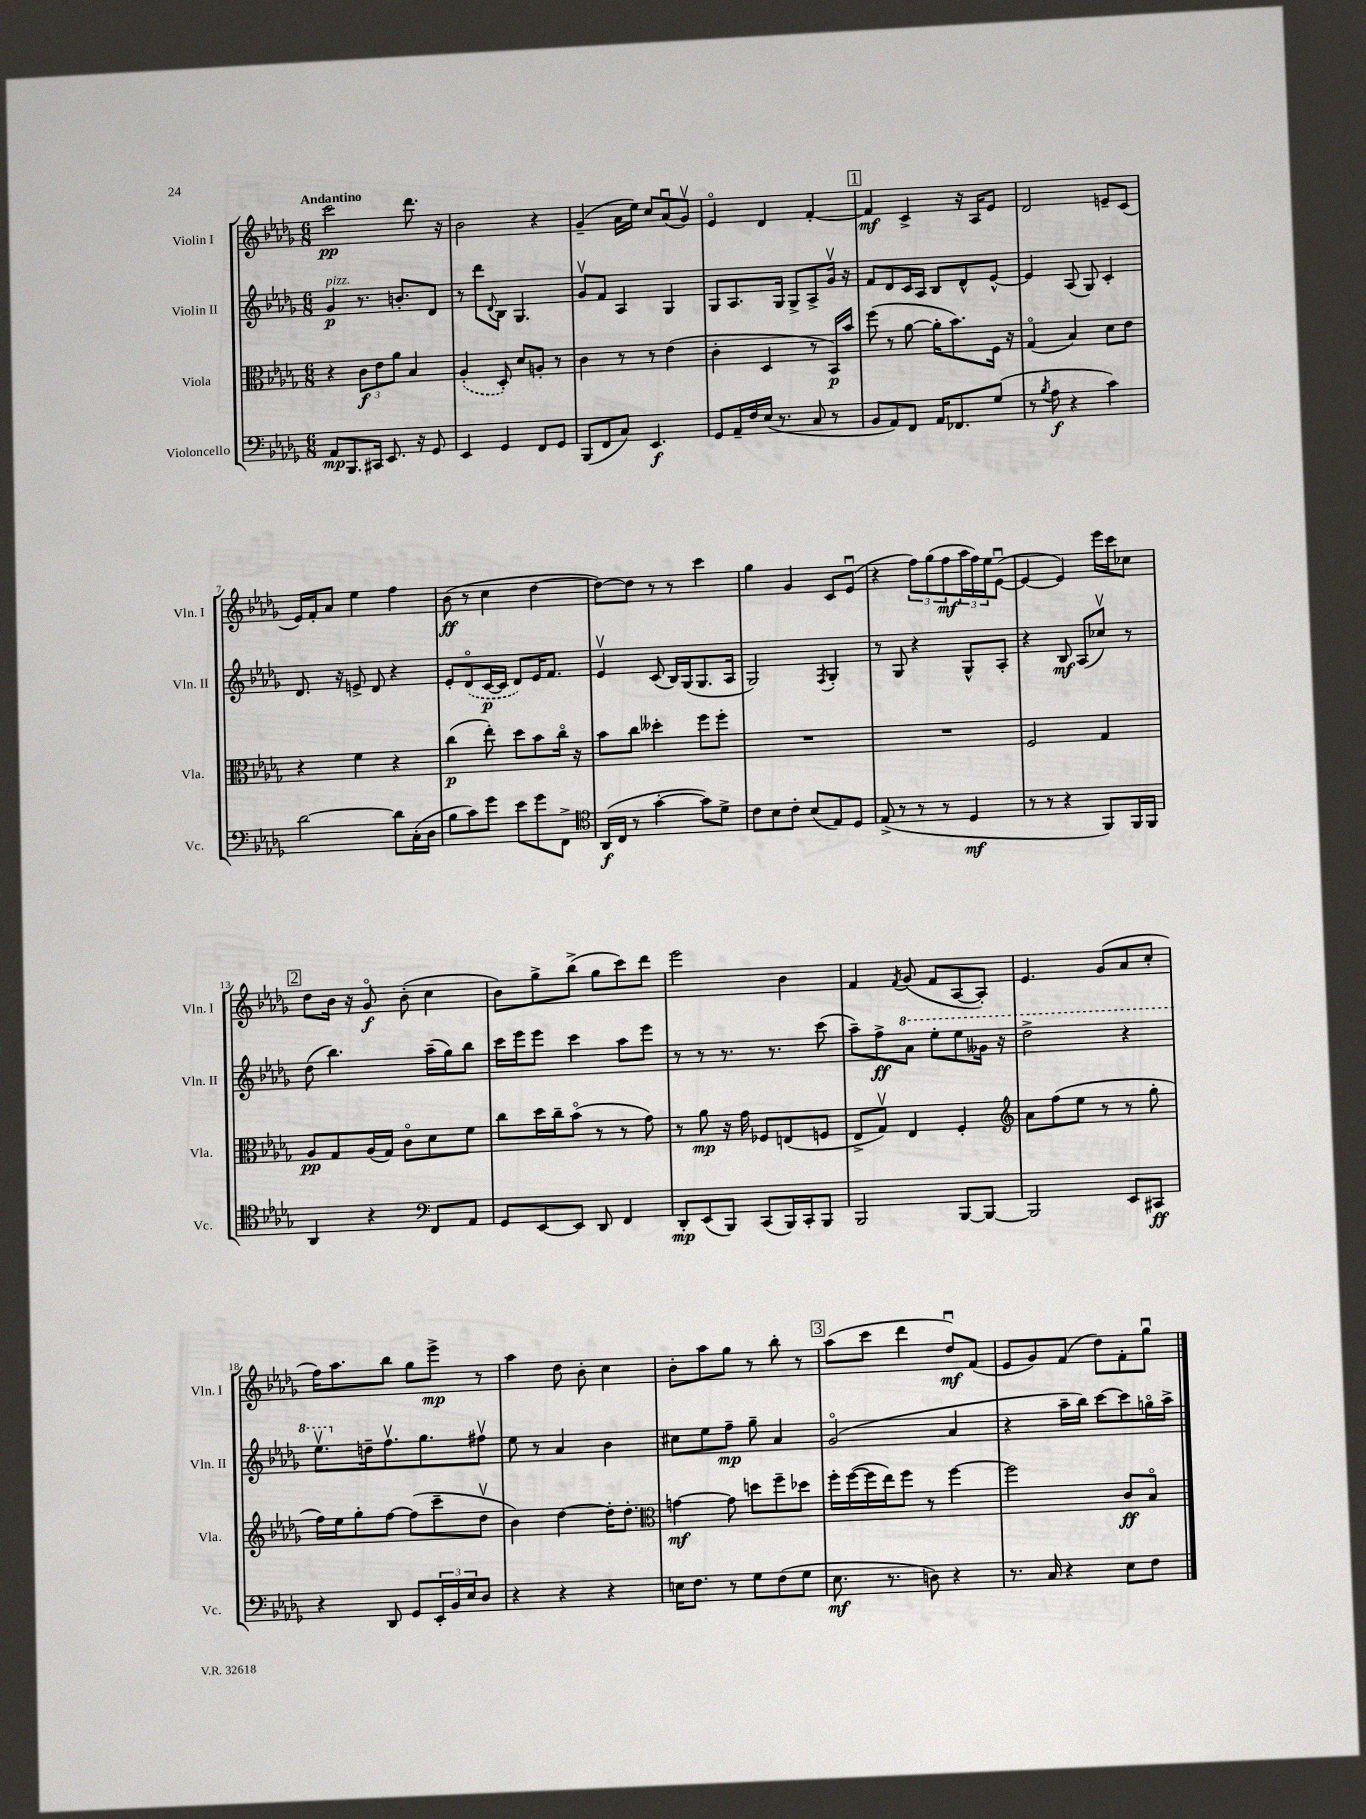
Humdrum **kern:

**kern	**dynam	**kern	**dynam	**kern	**dynam	**kern	**dynam
*part4	*part4	*part3	*part3	*part2	*part2	*part1	*part1
*staff4	*staff4	*staff3	*staff3	*staff2	*staff2	*staff1	*staff1
*I"Violoncello	*	*I"Viola	*	*I"Violin II	*	*I"Violin I	*
*I'Vc.	*	*I'Vla.	*	*I'Vln. II	*	*I'Vln. I	*
*clefF4	*	*clefC3	*	*clefG2	*	*clefG2	*
*k[b-e-a-d-g-]	*	*k[b-e-a-d-g-]	*	*k[b-e-a-d-g-]	*	*k[b-e-a-d-g-]	*
*M6/8	*	*M6/8	*	*M6/8	*	*M6/8	*
=1	=1	=1	=1	=1	=1	=1	=1
!	!	!	!	!	!	!LO:TX:a:B:t=Andantino	!
!	!	!	!	!LO:TX:a:i:t=pizz.	!	!	!
8AA-/L	mp	4r	.	4g-/	p	2ccc\	pp
8.BBB-/	.	.	.	.	.	.	.
.	.	12c\L	f	8.r	.	.	.
16CC#X/Jk	.	.	.	.	.	.	.
.	.	12e-\	.	.	.	.	.
8.EE-/	.	.	.	.	.	.	.
.	.	12a-\J	.	.	.	.	.
.	.	.	.	8.bn'/L	.	.	.
.	.	4B-/	.	.	.	8.ddd-\	.
16r	.	.	.	.	.	.	.
8GG-/	.	.	.	8d-/J	.	.	.
.	.	.	.	.	.	16r	.
=2	=2	=2	=2	=2	=2	=2	=2
4EE-/	.	(4A-'/	.	8r	.	2b-\	.
.	.	.	.	8ddd-\L	.	.	.
.	.	.	.	8qqd-/	.	.	.
4GG-/	.	8D-'/)	.	8B-\J	.	.	.
.	.	8d-/L	.	4.G-/	.	.	.
8FF/L	.	8An'/J	.	.	.	4r	.
8GG-/J	.	8r	.	.	.	.	.
=3	=3	=3	=3	=3	=3	=3	=3
(8BBB-/L	.	4c\	.	8g-v/L	.	(4g-~/	.
8FF/	.	.	.	8f/J	.	.	.
8C/J)	.	8r	.	4A-/	.	16a-\LL	.
.	.	.	.	.	.	16ee-\JJ)	.
4.EE-/	f	8r	.	.	.	8cc/L	.
.	.	(4e-\	.	4G-/	.	(8a-u/	.
.	.	.	.	.	.	8g-v/J)	.
=4	=4	=4	=4	=4	=4	=4	=4
8GG-/L	.	4c'\	.	8G-/L	.	4e-/	.
16AA-~/L	.	.	.	8.A-/	.	.	.
16F/	.	.	.	.	.	.	.
(16E-/JJ	.	4D-/	.	.	.	4d-/	.
8.r	.	.	.	16G-/Jk	.	.	.
.	.	.	.	8G-^/L	.	.	.
8C/	.	8r	.	8A-^/	.	[4f'/	.
8r	.	16BB-/LL)	p	16g-v/Jk	.	.	.
.	.	16b-/JJ	.	16r	.	.	.
!!LO:REH:place=s1:t=1
=5	=5	=5	=5	=5	=5	=5	=5
8BB-/L	.	(8ff\	.	8f/L	.	4f/]	mf
8AA-/)	.	8r	.	8d-/	.	.	.
8FF/J	.	[8a-\	.	16c/L	.	4c^/	.
.	.	.	.	16A-/JJ	.	.	.
16AA-/KL	.	16a-'\KL]	.	8B-/L	.	.	.
8.FF-X/	.	8.b-\)	.	.	.	.	.
.	.	.	.	8d-^^/	.	16r	.
.	.	.	.	.	.	16A-/KL	.
(8G-/J	.	16F\Jk	.	[8e-^^/J	.	8e-/J	.
.	.	16r	.	.	.	.	.
=6	=6	=6	=6	=6	=6	=6	=6
8r	.	(4G-/	.	4e-/]	.	2d-/	.
8qB-/	.	.	.	.	.	.	.
8A-\	f	.	.	.	.	.	.
4r	.	4B-/)	.	(8A-/	.	.	.
.	.	.	.	8G-/)	.	.	.
4c\)	.	8d-\L	.	4c'/	.	8en~/L	.
.	.	8e-\J	.	.	.	(8c/J	.
!!LO:LB:g=z
=7	=7	=7	=7	=7	=7	=7	=7
[2d-\	.	4r	.	8.d-/	.	16e-/LL)	.
.	.	.	.	.	.	16f'/J	.
.	.	.	.	.	.	8a-/J	.
.	.	.	.	16r	.	.	.
.	.	4f\	.	8en^/	.	4ee-\	.
.	.	.	.	8d-/	.	.	.
8d-\L]	.	4r	.	4r	.	4ff\	.
(16C'\L	.	.	.	.	.	.	.
16D-\JJ	.	.	.	.	.	.	.
=8	=8	=8	=8	=8	=8	=8	=8
8B-\L	.	(4cc\	p	8e-'/L	.	(8b-\	ff
8c\)	.	.	.	(8d-/	.	8r	.
8g-\J	.	8ee-'\)	.	[16c/L	p	4cc\	.
.	.	.	.	16c/JJ]	.	.	.
8e-\L	.	8dd-\L	.	8d-/L)	.	.	.
8g-\	.	8b-\	.	16e-/K	.	[4dd-\	.
.	.	.	.	8.f/J	.	.	.
8FF^\J	.	16cc\Jk	.	.	.	.	.
.	.	16r	.	.	.	.	.
=9	=9	=9	=9	=9	=9	=9	=9
*clefC4	*	*	*	*	*	*	*
(16AA-/LL	f	8b-\L	.	4e-v/	.	8dd-\L_)	.
16C/JJ	.	.	.	.	.	.	.
8r	.	8cc\J	.	.	.	8dd-\J]	.
[4g-'\	.	4dd--X'\	.	(8c/	.	8r	.
.	.	.	.	16B-/LL)	.	8r	.
.	.	.	.	(16G-/J	.	.	.
8g-\L])	.	8ff\L	.	8.G-/	.	4ccc\	.
8d-^\J	.	8ff'\J	.	.	.	.	.
.	.	.	.	16A-/Jk	.	.	.
=10	=10	=10	=10	=10	=10	=10	=10
8c\L	.	2.r	.	2G-/)	.	4gg-\	.
8B-\	.	.	.	.	.	.	.
8c'\J	.	.	.	.	.	4g-/	.
(8B-/L	.	.	.	.	.	.	.
.	.	.	.	8qF/	.	.	.
8E-/)	.	.	.	4G-'/	.	8c/L	.
8D-/J	.	.	.	.	.	(8e-u/J	.
=11	=11	=11	=11	=11	=11	=11	=11
(8E-^/	.	2.r	.	8r	.	4r	.
8r	.	.	.	8G-/	.	.	.
8r	.	.	.	4r	.	12ff\L)	.
.	.	.	.	.	.	(12gg-\	.
8r	.	.	.	.	.	.	.
.	.	.	.	.	.	12ff\	mf
4D-/	mf	.	.	8G-^^/L	.	24aa-\L	.
.	.	.	.	.	.	24ff\)	.
.	.	.	.	.	.	24ee-\J	.
.	.	.	.	8A-'/J	.	([8e-u\J	.
=12	=12	=12	=12	=12	=12	=12	=12
8r	.	2F/	.	4r	.	4e-/_	.
8r	.	.	.	.	.	.	.
4r	.	.	.	8B-/	mf	4e-/])	.
.	.	.	.	(8A-/L	.	.	.
8FF/L)	.	4G-/	.	8cc-Xv/J)	.	16eee-\LL	.
.	.	.	.	.	.	16ccc\J	.
16FF/L	.	.	.	8r	.	8cc-X\J	.
16FF/JJ	.	.	.	.	.	.	.
!!LO:LB:g=z
!!LO:REH:place=s1:t=2
=13	=13	=13	=13	=13	=13	=13	=13
4AA-/	.	8A-/L	pp	(8dd-\	.	8dd-\L	.
.	.	8G-/	.	4.bb-\)	.	16b-\Jk	.
.	.	.	.	.	.	16r	.
4r	.	(16A-/L	.	.	.	8g-/	f
.	.	16G-/JJ)	.	.	.	.	.
.	.	8c\L	.	.	.	(8b-'\	.
*clefF4	*	*	*	*	*	*	*
8FF/L	.	8d-\	.	(16aa-~\LL	.	4cc\	.
.	.	.	.	16gg-\J)	.	.	.
8AA-/J	.	8f\J	.	8bb-\J	.	.	.
=14	=14	=14	=14	=14	=14	=14	=14
8GG-/L	.	8cc\L	.	16ccc\LL	.	8b-\L)	.
.	.	.	.	16eee-\J	.	.	.
[8EE-/	.	16dd-\L	.	8eee-\J	.	8gg-^\	.
.	.	16cc~\J	.	.	.	.	.
8EE-/J]	.	(8b-\J	.	4ccc\	.	(8bb-^\J	.
8DD-/	.	8r	.	.	.	8gg-\L	.
4FF/	.	8r	.	8aa-\L	.	8ccc\)	.
.	.	8g-\)	.	8eee-\J	.	8ddd-\J	.
=15	=15	=15	=15	=15	=15	=15	=15
8DD-'/L	mp	8r	.	8r	.	2eee-\	.
(8EE-/	.	8a-\	mp	8r	.	.	.
8BBB-/J)	.	16r	.	8.r	.	.	.
.	.	16g-\	.	.	.	.	.
(8CC/L	.	8F-X/L	.	.	.	.	.
.	.	.	.	8.r	.	.	.
16BBB-/L)	.	(8En/	.	.	.	4b-\	.
16CC'/J	.	.	.	.	.	.	.
8BBB-/J	.	8Fn/J	.	(8ccc\	.	.	.
=16	=16	=16	=16	=16	=16	=16	=16
2BBB-/	.	8E-^/L	.	8aa-~\L)	.	4f/	.
.	.	8G-v/J)	.	8ff^\	ff	.	.
.	.	.	.	.	.	8qf/	.
*	*	*	*	*8va	*	*	*
.	.	4E-/	.	8aa-\J	.	(8g-/	.
.	.	.	.	8eee-'\L	.	8f/L	.
[8BBB-/L	.	4F'/	.	8eee-\	.	[8A-/	.
8BBB-/J_	.	.	.	16gg--X\Jk	.	8A-'/J])	.
.	.	.	.	16r	.	.	.
=17	=17	=17	=17	=17	=17	=17	=17
*	*	*clefG2	*	*	*	*	*
2BBB-/]	.	8a-\L	.	2ddd-^\	.	4.e-/	.
.	.	(8ff\	.	.	.	.	.
.	.	8ee-\J	.	.	.	.	.
.	.	8r	.	.	.	(8g-/L	.
8EE-/L	.	8r	.	4r	.	8a-/	.
8CC#X/J	ff	8gg-'\	.	.	.	8cc'/J	.
!!LO:LB:g=z
=18	=18	=18	=18	=18	=18	=18	=18
4r	.	16ff\LL)	.	8.eee-v\L	.	16ff\KL)	.
.	.	16ee-\J	.	.	.	8.aa-\	.
.	.	8gg-'\	.	.	.	.	.
*	*	*	*	*X8va	*	*	*
.	.	.	.	16ddn~\k	.	.	.
8DD-/	.	[8ff\J	.	8.ffv\	.	8bb-\J	.
8GG-/L	.	(8ff\L]	.	.	.	8gg-\L	.
.	.	.	.	8.gg-\	.	.	.
24EE-'/L	.	8ccc~\	.	.	.	8eee-^\J	mp
24BB-/	.	.	.	.	.	.	.
24E-/J	.	.	.	.	.	.	.
8D-/J	.	8dd-v\J	.	8ff#Xv\J	.	8r	.
=19	=19	=19	=19	=19	=19	=19	=19
4r	.	4b-\)	.	8ee-\	.	4aa-\	.
.	.	.	.	8r	.	.	.
4r	.	[4dd-\	.	4a-/	.	8dd-\	.
.	.	.	.	.	.	8b-'\	.
4r	.	16dd-'\KL]	.	4b-\	.	4cc\	.
.	.	8.dd-'\J	.	.	.	.	.
=20	=20	=20	=20	=20	=20	=20	=20
*	*	*clefC3	*	*	*	*	*
16En\KL	.	[4gn\	mf	8cc#X\L	.	8b-'\L	.
8.F\J	.	.	.	.	.	.	.
.	.	.	.	8ee-\	.	8aa-\	.
8r	.	8g\]	.	8ff~\J	mp	8gg-\J	.
8G-\L	.	8ddn\L	.	8gg-~\	.	8r	.
(8F\	.	8ff~\	.	4a-/	.	8bb-'\	.
8G-\J	.	8dd-X\J	.	.	.	8r	.
!!LO:REH:place=s1:t=3
=21	=21	=21	=21	=21	=21	=21	=21
8.E-\	mf	16ff'\LL	.	(2g-/	.	(8aa-\L	.
.	.	([16ff\	.	.	.	.	.
.	.	16ff\]	.	.	.	8ccc\J	.
8.r	.	16ee-\J)	.	.	.	.	.
.	.	8ff\J	.	.	.	4ddd-\	.
8Dn\)	.	8r	.	.	.	.	.
4r	.	[4ff\	.	4a-/	.	8dd-u/L)	mf
.	.	.	.	.	.	(8f/J	.
=22	=22	=22	=22	=22	=22	=22	=22
8.r	.	2ff\]	.	4r	.	8e-/L	.
.	.	.	.	.	.	8g-/)	.
16C/	.	.	.	.	.	.	.
4r	.	.	.	16aa-~\LL	.	(8f/J	.
.	.	.	.	16bb-\JJ)	.	.	.
.	.	.	.	[8ccc\L	.	8dd-\L)	.
8E-\L	.	8c/L	ff	8ccc\]	.	8f'\	.
8F\J	.	8B-/J	.	16ggn\L	.	8gg-u\J	.
.	.	.	.	16aa-^\JJ	.	.	.
==	==	==	==	==	==	==	==
*-	*-	*-	*-	*-	*-	*-	*-
